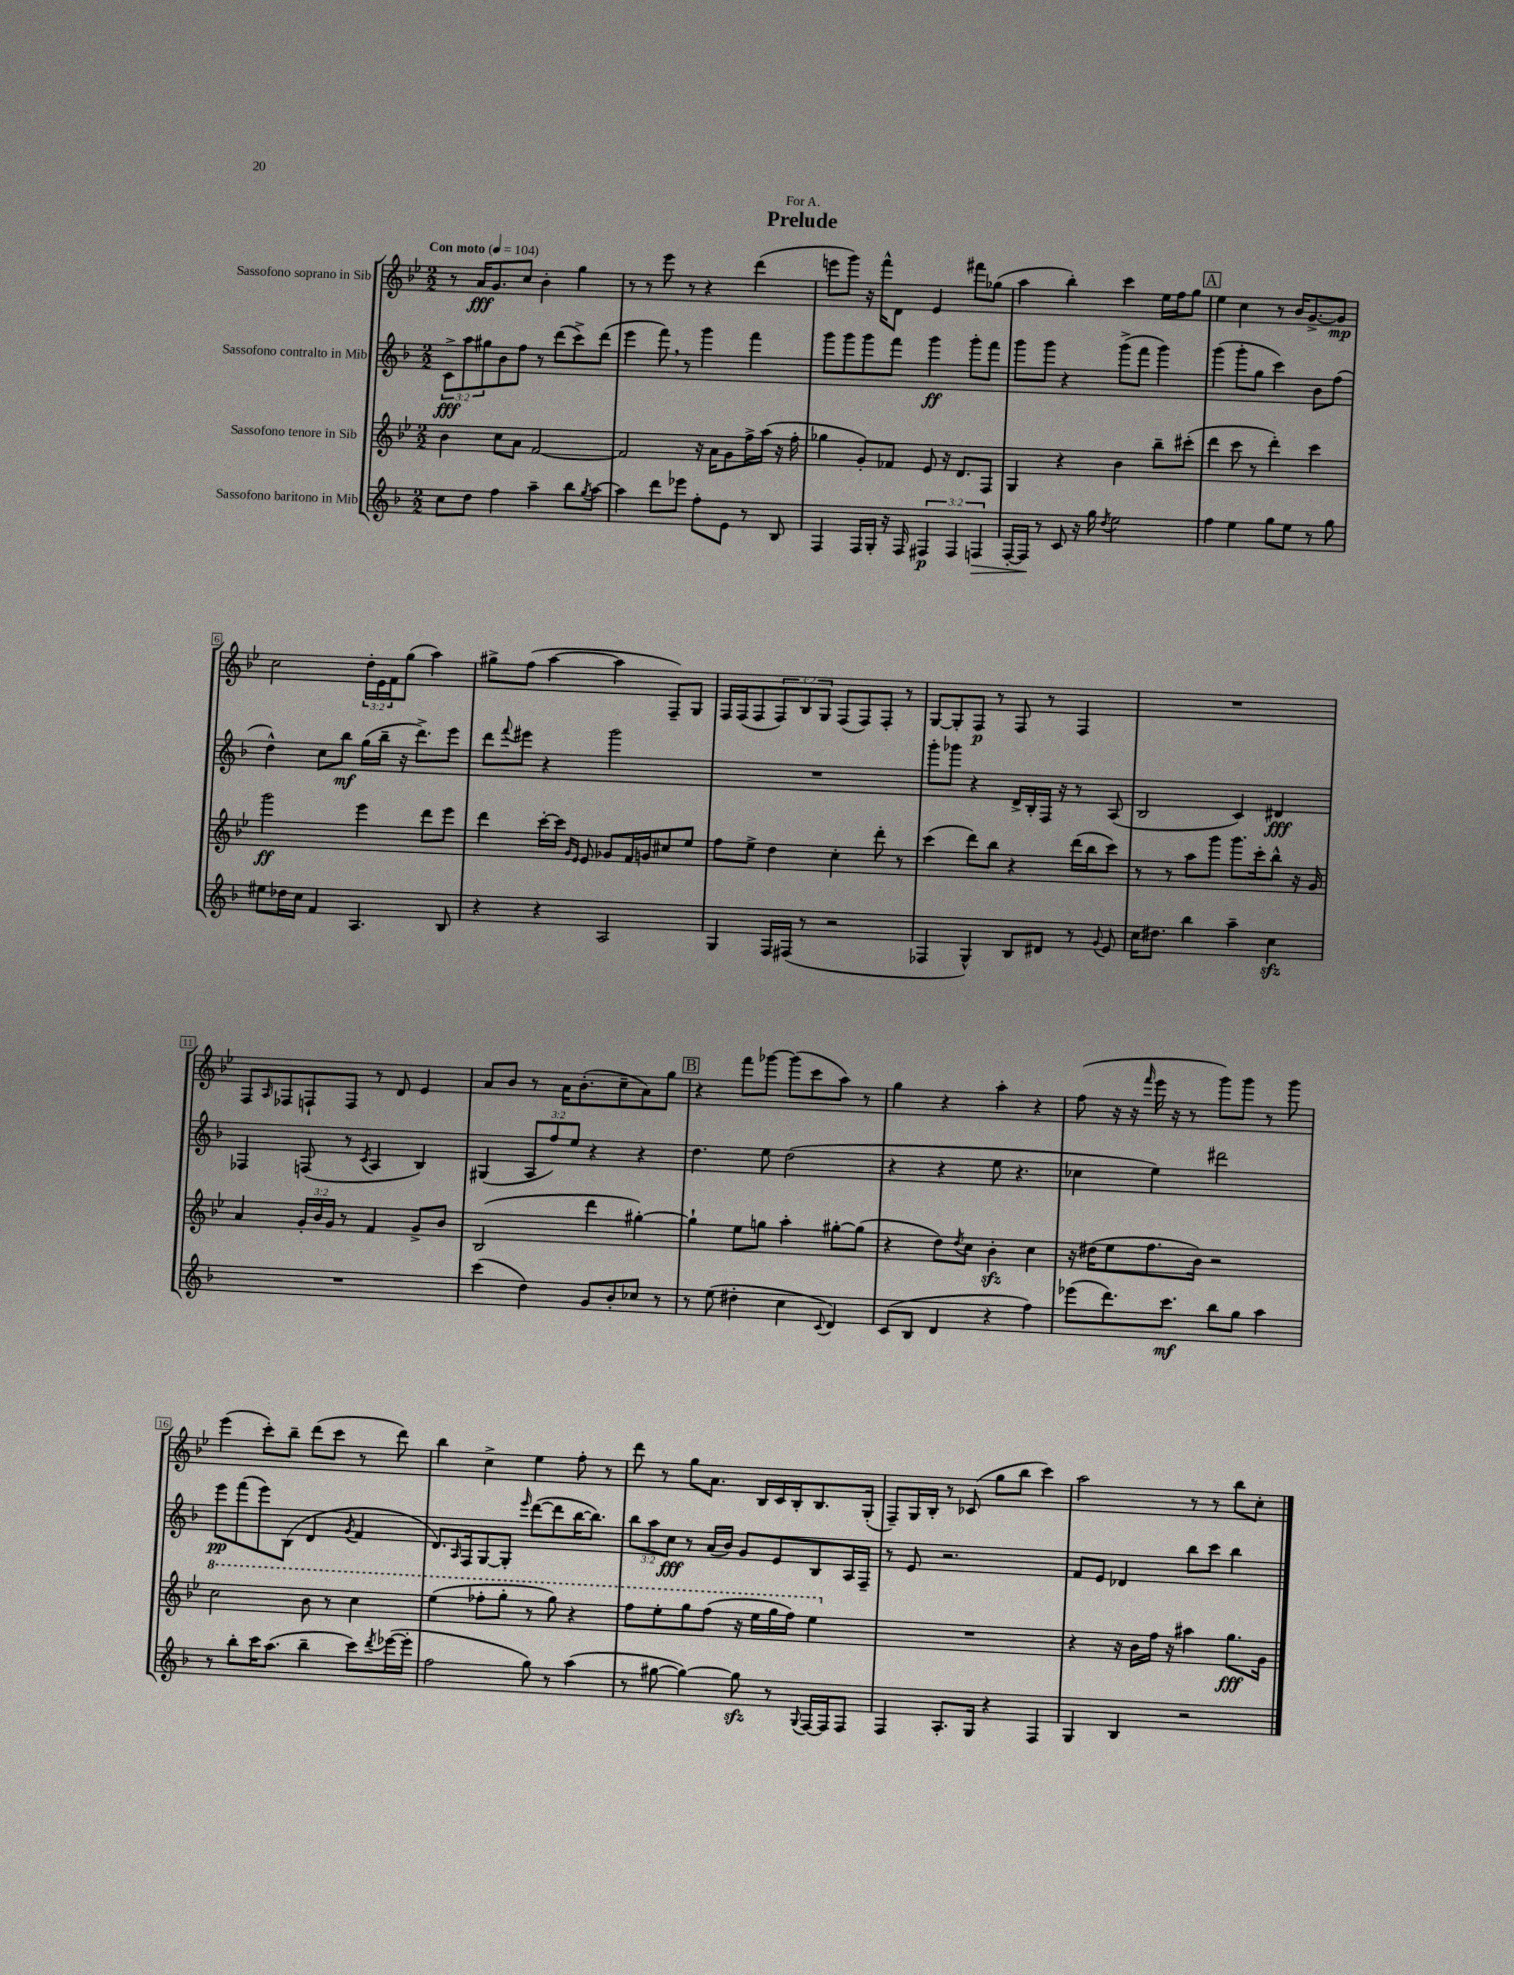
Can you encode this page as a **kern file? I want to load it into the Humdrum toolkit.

**kern	**kern	**kern	**kern
*staff4	*staff3	*staff2	*staff1
*clefG2	*clefG2	*clefG2	*clefG2
*k[b-]	*k[b-e-]	*k[b-]	*k[b-e-]
*M2/2	*M2/2	*M2/2	*M2/2
*MM104	*MM104	*MM104	*MM104
8cc	4b-	12c^	8r
.	.	12aa	.
8dd	.	.	16a
.	.	12gg#	.
.	.	.	8.g
4ff	8cc	8b-	.
.	8a	8ff	8cc
4aa~	[2f	8r	4b-'
.	.	(8ddd	.
8bb-	.	8ccc^)	4gg
8qgg	.	.	.
[8aa	.	(8ddd	.
=	=	=	=
4aa]	2f]	4eee	8r
.	.	.	8r
8ddd	.	8fff)	8eee-
8eee-	.	8r	8r
8ff'	16r	4ggg	4r
.	16a	.	.
8e	8g	.	.
8r	16ff^	4fff	(4ddd
.	(16aa	.	.
8B-	16r	.	.
.	16ff'	.	.
=	=	=	=
4F	4gg-	8ggg	8eee
.	.	8ggg	8ggg)
16F	8g')	8ggg	16r
16G'	.	.	16fff^^
16r	8f-	8fff	8d
16F	.	.	.
6F#	8e-	4ggg	4e-
.	16r	.	.
6F#	.	.	.
.	8.d	.	.
.	.	8ggg'	8fff#
6F	.	.	.
.	8F	8fff	(8gg-
=	=	=	=
[16F'	4G	8ggg	4aa
16F]	.	.	.
8r	.	8ggg	.
8c	4r	4r	4bb-')
16r	.	.	.
16gg	.	.	.
8qdd	.	.	.
2ee	4b-	(8ggg^	4ccc
.	.	8fff	.
.	8bb-~	4ggg)	16ee-
.	.	.	16ff
.	(8ccc#'	.	8gg
=	=	=	=
4ff	4ddd	(4ggg	4ee-
4ee	8ccc	8ggg'	4cc
.	8r	8gg	.
8gg	4ddd')	4ccc)	8r
8ee	.	.	16b-
.	.	.	[8.g^
8r	4ccc	8b-	.
8gg	.	(8ff	8g]
=	=	=	=
8ee#	2ggg	4dd^^)	2cc
16dd-	.	.	.
16cc	.	.	.
4f	.	8cc	.
.	.	8bb-	.
4.A	4eee-	(16gg	24dd'
.	.	.	24e-
.	.	16bb-~	.
.	.	.	24f
.	.	16r	(8gg
.	.	8.ddd^)	.
.	8ddd	.	4aa)
8B-	8eee-	8eee	.
=	=	=	=
4r	4ddd	8ddd	8gg#^
.	.	8qqfff	.
.	.	8eee#	(8ff
4r	[16ccc'	4r	[4aa
.	16ccc]	.	.
.	16qqg	.	.
.	16qqe-	.	.
.	8e-	.	.
2A	8g-	2ggg	4aa]
.	16f	.	.
.	16g	.	.
.	8cc#	.	8F~)
.	8ee-	.	8G
=	=	=	=
4G	8ff	1r	16F
.	.	.	(16F
.	8ee-^	.	8F
16F	4dd	.	12F)
(16F#	.	.	.
.	.	.	12B-
8r	.	.	.
.	.	.	12G
2r	4cc'	.	(8F
.	.	.	8F)
.	8ddd'	.	8F'
.	8r	.	8r
=	=	=	=
4F-	(4ccc	8ggg'	[8G
.	.	8ggg-	8G']
4G^^)	8ddd)	4r	8F
.	8bb-	.	8r
8B-	4r	16d^	8F
.	.	16B-'	.
8d#	.	16F	8r
.	.	16r	.
8r	(16ddd	8r	4F
.	16bb-	.	.
8qqg	.	.	.
8e	8ccc)	(8A	.
=	=	=	=
16cc	8r	2B-	1r
8.dd#	.	.	.
.	8r	.	.
4bb-	8aa	.	.
.	8ggg	.	.
4aa~	8.ggg	4c)	.
.	16ccc'	.	.
4cc	8bb-^^	4d#	.
.	16r	.	.
.	16g	.	.
=	=	=	=
1r	4a	4F-	8F
.	.	.	16qqA
.	.	.	8F-
.	24g'	(8F	8F`
.	24b-	.	.
.	24g	.	.
.	8r	8r	8F
.	.	8qc	.
.	4f	4A	8r
.	.	.	8d
.	8g^	4B-)	4e-
.	8b-	.	.
=	=	=	=
(4ccc	(2B-	(4G#	8a
.	.	.	8b-
4dd)	.	12A	8r
.	.	12ff)	.
.	.	.	16a
.	.	12ee	.
.	.	.	(8.b-'
8g	4ddd	4r	.
8b-'	.	.	8cc~
8cc-	[4gg#')	4r	8a)
8r	.	.	8gg
=	=	=	=
8r	4gg#`]	4.dd	4r
(8ee	.	.	.
4dd#'	8ee-	.	8fff
.	8gg	8ee	[8ggg-
4cc	4aa'	(2dd	(8ggg-]
.	.	.	8ccc
8qqc	.	.	.
4d)	[8gg#'	.	8aa)
.	(8gg#]	.	8r
=	=	=	=
(8c	4r	4r	4gg
8B-	.	.	.
4d	8dd)	4r	4r
.	8qdd	.	.
.	8cc	.	.
4r	4b-'	8ee	4aa'
.	.	4.r	.
4ff)	4cc	.	4r
=	=	=	=
(8eee-	16r	4cc-	(8ff
.	(16dd#	.	.
8.ddd)	8ee-	.	16r
.	.	.	16r
.	.	.	16qqfff
.	8.ff	4ee)	16eee-
8.ccc	.	.	16r
.	.	.	8r
.	16b-)	.	.
8bb-	2r	2ddd#	8ggg)
8gg	.	.	8ggg
4aa	.	.	8r
.	.	.	8ggg
=	=	=	=
8r	2ccc	8eee	(4eee-
8bb-'	.	(8fff	.
16ccc	.	8eee)	8ccc')
(8.aa	.	.	.
.	.	(8B-	8bb-~
4bb-~	8bb-	4d	(8ddd
.	8r	.	8ccc
.	.	8qg	.
8ccc)	4ccc	4f	8r
8qddd	.	.	.
([16eee-	.	.	8ddd)
16eee-']	.	.	.
=	=	=	=
2ff	(4eee-	8.d)	4bb-
.	.	16qqA	.
.	.	16F	.
.	8fff-'	[8G	4cc^
.	8ggg'	8G']	.
.	.	16qqeee	.
8gg)	8r	([8ddd	4ee-
8r	8ggg)	8ddd]	.
(4aa	4r	[16bb-	8ff'
.	.	8.bb-])	.
.	.	.	8r
=	=	=	=
8r	8fff	12bb-	8ddd
.	.	12aa	.
[8gg#	8eee-'	.	8r
.	.	12cc	.
4gg#_)	8ggg	8r	8gg
.	(8fff	(16a	8.a
.	.	16b-)	.
8gg#]	16r	8g	.
.	16eee-	.	16B-
8r	16ggg	8e	16c
.	16fff)	.	16B-'
8qqG	.	.	.
[16F	4eee-	8B-	8.B-
16F]	.	.	.
8F	.	16A	.
.	.	16F~	(16G'
=	=	=	=
4F	1r	8r	8F~)
.	.	8e	16G
.	.	.	16B-'
8.A'	.	2.r	8r
.	.	.	(8c-
16G	.	.	.
4r	.	.	8gg
.	.	.	8bb-
4F	.	.	4ccc)
=	=	=	=
4G	4r	8f	2aa
.	.	8e	.
4B-	16r	4d-	.
.	16b-	.	.
.	16ff	.	.
.	16r	.	.
2r	4aa#	8bb-	8r
.	.	8ccc	8r
.	8.gg	4bb-	8bb-
.	.	.	8cc'
.	16g	.	.
==	==	==	==
*-	*-	*-	*-
